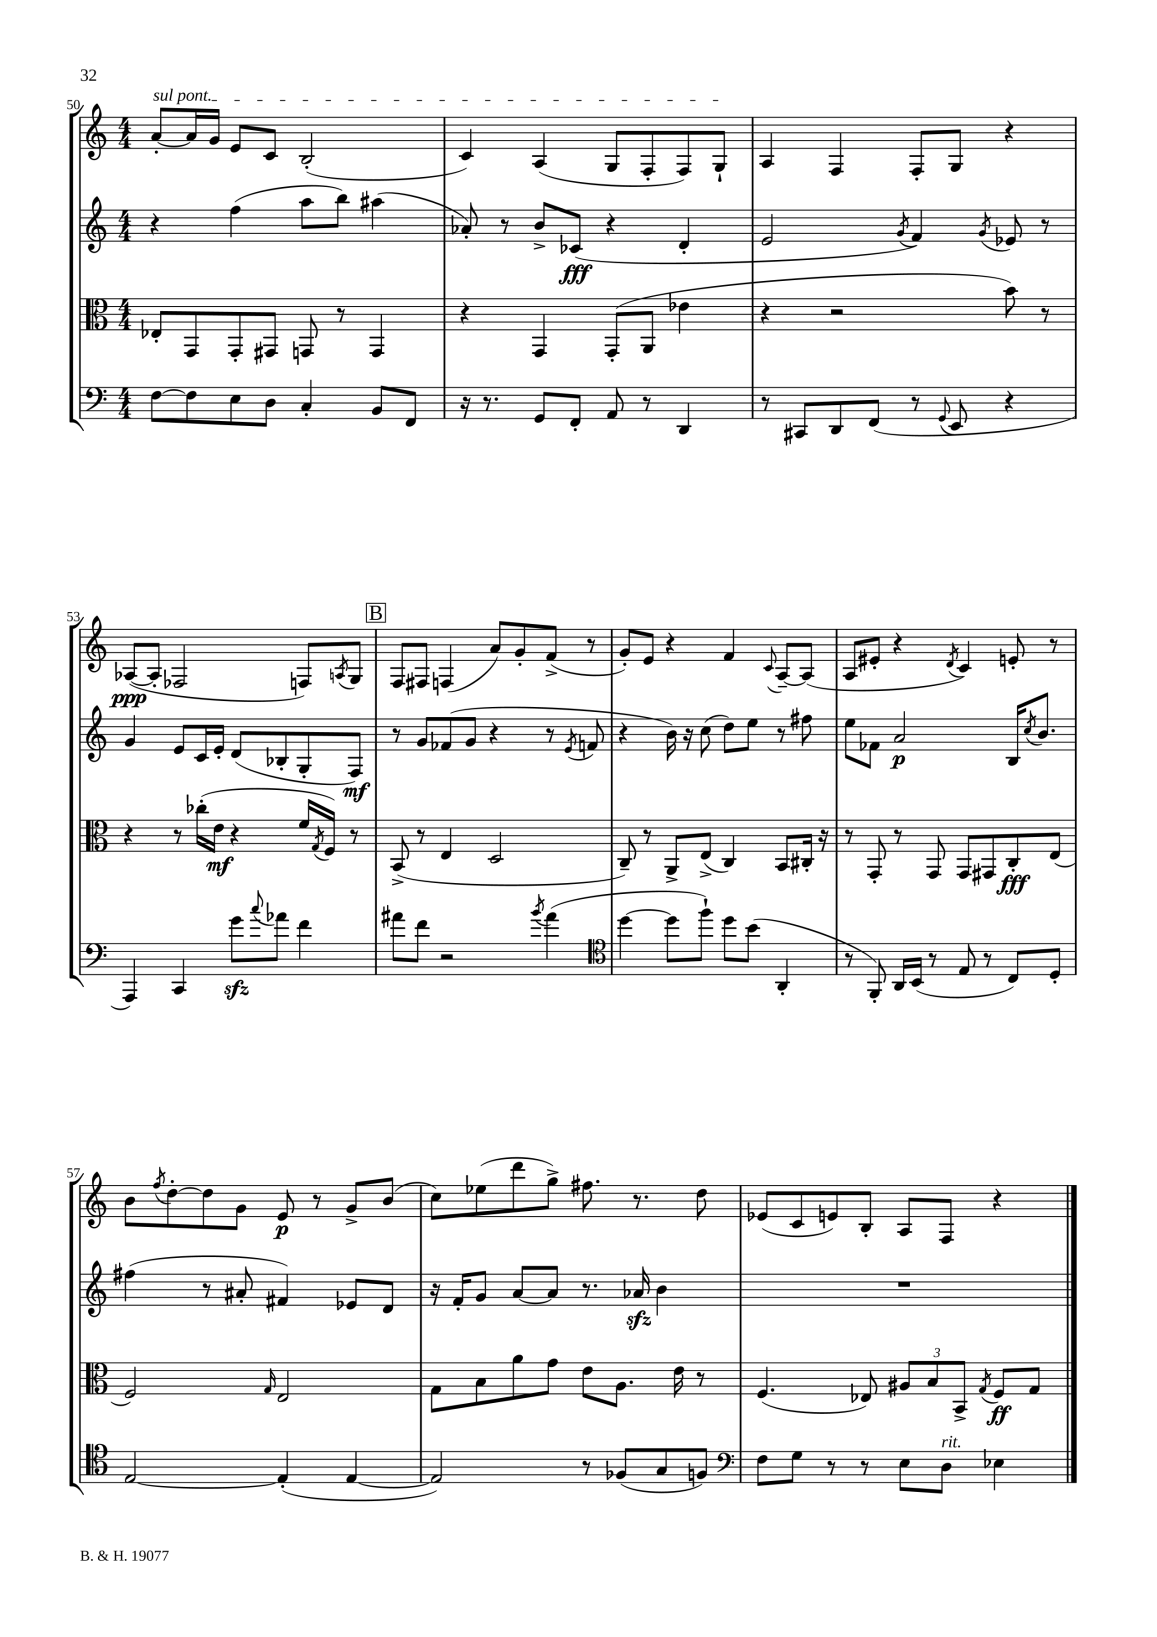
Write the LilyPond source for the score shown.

<<
\new StaffGroup <<
\new Staff = "s0" {
    \clef treble \key c \major \numericTimeSignature \time 4/4
    \once \override TextSpanner.bound-details.left.text = \markup { \italic "sul pont." } a'8~-.\startTextSpan a'16 g'16 e'8 c'8 b2-.( |
    c'4) a4( g8 f8-. f8) g8-!\stopTextSpan |
    a4 f4 f8-. g8 r4 |
    aes8~\ppp( aes8-. fes2 f8) \acciaccatura { a8 } g8 |
    \mark \markup { \box "B" } f8 fis8 f4( a'8) g'8-. f'8->( r8 |
    g'8-.) e'8 r4 f'4 \appoggiatura { c'8 } a8~-- a8( |
    a8 eis'8-. r4 \acciaccatura { d'8 } c'4) e'8-. r8 |
    b'8 \acciaccatura { f''8 } d''8~-. d''8 g'8 e'8\p r8 g'8-> b'8( |
    c''8) ees''8( d'''8 g''8->) fis''8. r8. d''8 |
    ees'8( c'8 e'8) b8-. a8 f8 r4 \bar "|." |
}
\new Staff = "s1" {
    \clef treble \key c \major \numericTimeSignature \time 4/4
    r4 f''4( a''8 b''8) ais''4( |
    aes'8-.) r8 b'8-> ces'8\fff( r4 d'4-. |
    e'2 \acciaccatura { g'8 } f'4) \acciaccatura { g'8 } ees'8 r8 |
    g'4 e'8 c'16 e'16-. d'8( bes8-. g8-. f8\mf) |
    \mark \markup { \box "B" } r8 g'8 fes'8( g'8 r4 r8 \acciaccatura { e'8 } f'8 |
    r4 b'16) r16 c''8( d''8) e''8 r8 fis''8 |
    e''8 fes'8 a'2\p b16 \acciaccatura { c''8 } b'8. |
    fis''4( r8 ais'8-. fis'4) ees'8 d'8 |
    r16 f'16-. g'8 a'8~ a'8 r8. aes'16\sfz b'4 |
    R1 \bar "|." |
}
\new Staff = "s2" {
    \clef alto \key c \major \numericTimeSignature \time 4/4
    ees8-. g,8 g,8-. gis,8 g,8 r8 g,4 |
    r4 g,4 g,8-.( a,8 ees'4 |
    r4 r2 b'8) r8 |
    r4 r8 ces''16-.( e'16\mf r4 f'16 \acciaccatura { g8 } f16) r8 |
    \mark \markup { \box "B" } b,8->( r8 e4 d2 |
    c8--) r8 a,8-> e8->( c4) b,8 cis16-. r16 |
    r8 g,8-. r8 g,8 g,8 gis,8 c8-.\fff e8( |
    f2) \grace { g16 } e2 |
    g8 b8 a'8 g'8 e'8 a8. e'16 r8 |
    f4.( ees8) \tuplet 3/2 { ais8 b8 b,8-> } \acciaccatura { g8 } f8\ff g8 \bar "|." |
}
\new Staff = "s3" {
    \clef bass \key c \major \numericTimeSignature \time 4/4
    f8~ f8 e8 d8 c4-. b,8 f,8 |
    r16 r8. g,8 f,8-. a,8 r8 d,4 |
    r8 cis,8 d,8 f,8( r8 \appoggiatura { g,8 } e,8 r4 |
    a,,4) c,4 g'8\sfz \appoggiatura { c''8 } aes'8 f'4 |
    \mark \markup { \box "B" } ais'8 f'8 r2 \acciaccatura { b'8 } ais'4( |
    \clef tenor d''4~ d''8 f''8-!) d''8 b'8( a,4-. |
    r8 f,8-.) a,16 b,16( r8 e8 r8 c8) d8-. |
    e2~ e4-.( e4~ |
    e2) r8 fes8( g8 f8) |
    \clef bass f8 g8 r8 r8 e8 d8^\markup { \italic "rit." } ees4 \bar "|." |
}
>>
>>
\layout { \context { \Score currentBarNumber = #50 } }
